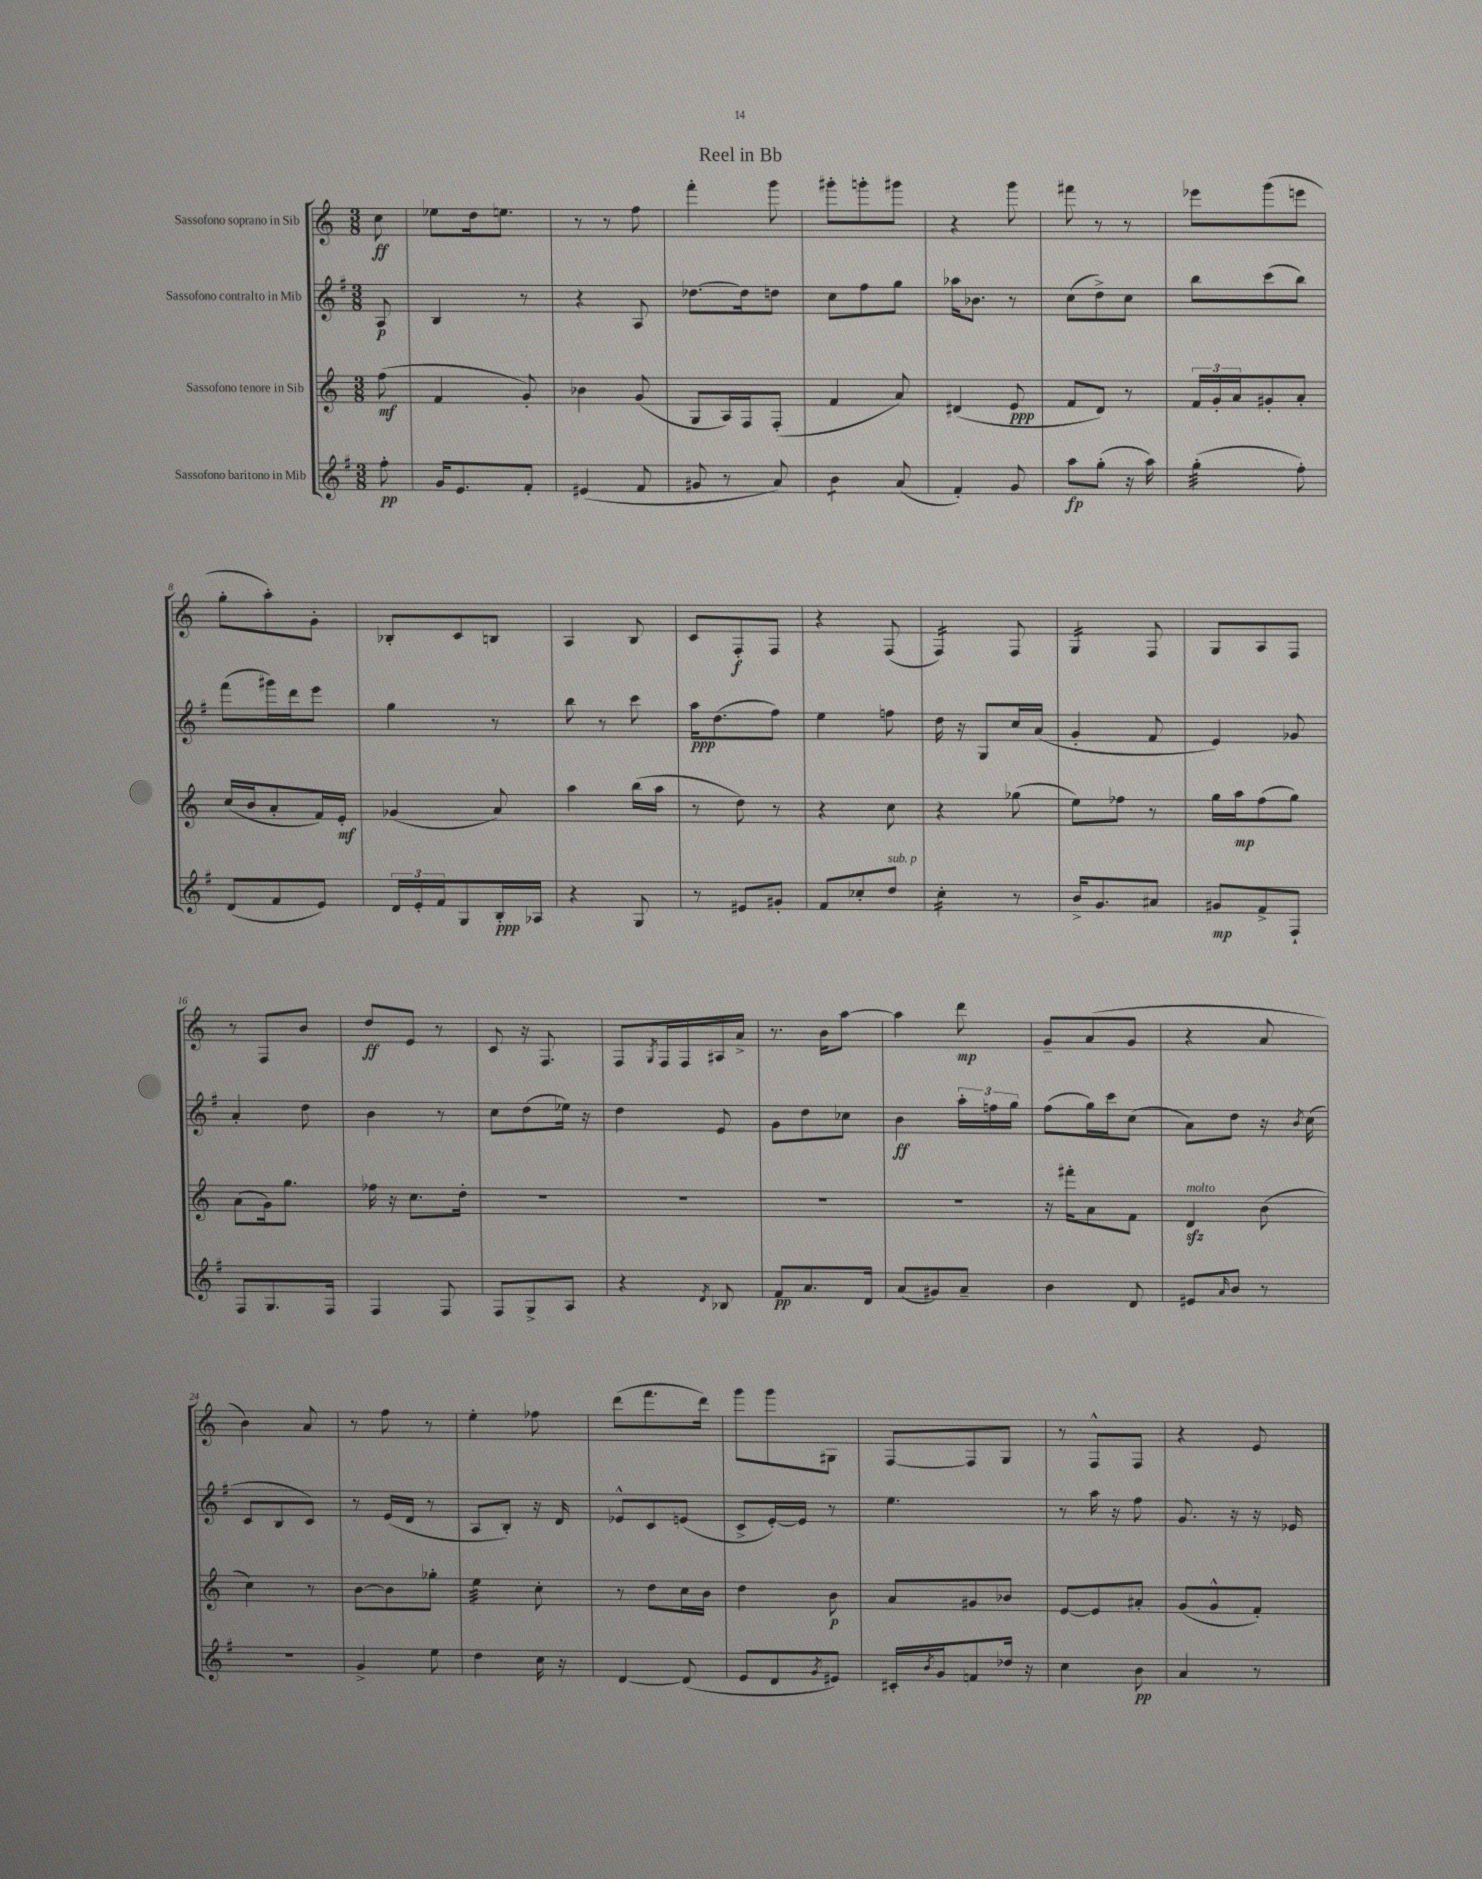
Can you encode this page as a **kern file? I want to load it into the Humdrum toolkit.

**kern	**kern	**kern	**kern
*staff4	*staff3	*staff2	*staff1
*clefG2	*clefG2	*clefG2	*clefG2
*k[f#]	*k[]	*k[f#]	*k[]
*M3/8	*M3/8	*M3/8	*M3/8
8ff#'\	(8ff\	8A/	8cc\
=	=	=	=
16g/LK	4f/	4B/	8ee-\L
8.e/	.	.	.
.	.	.	16dd\k
.	.	.	8.ee\J
8f#'/J	8g'/)	8r	.
=	=	=	=
(4e#/	4b-\	4r	8r
.	.	.	8r
8f#/	(8g/	8A/	8ff\
=	=	=	=
8g#/	8G/L	[8.dd-\L	4fff'\
8r	16A/L)	.	.
.	16F/J	16dd-\]k	.
8a/)	(8F'/J	8dd\J	8ggg\
=	=	=	=
4b\	4f/	8cc\L	8ggg#'\L
.	.	8ff#\	8ggg'\
(8a/	8a/)	8gg\J	8ggg#\J
=	=	=	=
4f#'/)	(4d#/	16aa-\LK	4r
.	.	8.b-\J	.
8g/	8e/	8r	8ggg\
=	=	=	=
8aa\L	8f/L	(8cc\L	8fff#\
(8gg'\J	8d/J)	8dd^\)	8r
16r	8r	8cc\J	8r
16aa\)	.	.	.
=	=	=	=
(4gg'\	24f/LL	8bb\L	8eee-\L
.	24g'/	.	.
.	24a/J	.	.
.	8g#'/	(8ccc\	(8ggg\
8ff#'\)	8a'/J	8bb\J)	8eee\J
=	=	=	=
(8d/L	(16cc/LL	(8fff#\L	8gg'\L
.	16b/J	.	.
8f#/	8a'/	16ggg#\L)	8aa'\)
.	.	16ddd\J	.
8e/J)	16f/L)	8eee\J	8g'\J
.	16e'/JJ	.	.
=	=	=	=
24d/LL	(4g-/	4gg\	8B-'/L
24e'/	.	.	.
24f#/J	.	.	.
8G/	.	.	8c/
16B'/L	8a/)	8r	8B/J
16A-/JJ	.	.	.
=	=	=	=
4r	4aa\	8bb\	4A/
.	.	8r	.
8G/	(16bb\LL	8ccc\	8B/
.	16aa\JJ	.	.
=	=	=	=
8r	8r	16aa\LK	8c/L
.	.	(8.dd\	.
8e#/L	8dd\)	.	8F'/
8g#'/J	8r	8ff#\J)	8F/J
=	=	=	=
8f#/L	4r	4ee\	4r
8cc-'/	.	.	.
8dd/J	8cc\	8ff\	(8F/
=	=	=	=
4cc'\	4r	16dd\	4F/)
.	.	16r	.
.	.	8G/L	.
8r	(8gg-\	16cc/L	8F/
.	.	(16a/JJ	.
=	=	=	=
16b^/LK	8ee\L)	4g'/	4G/
8.g/	.	.	.
.	8ff-\J	.	.
8a#/J	8r	8f#/	8F/
=	=	=	=
8g#/L	16gg\LL	4e/)	8G/L
.	16aa\J	.	.
8f#^/	(8ff\	.	8A/
8F#`/J	8gg\J)	8g-/	8F/J
=	=	=	=
8F#/L	(8a\L	4a'/	8r
8.G/	16g\k)	.	8F/L
.	8.gg\J	.	.
.	.	8dd\	8b/J
16F#/Jk	.	.	.
=	=	=	=
4F#/	16ff-\	4b\	8dd/L
.	16r	.	.
.	8.cc\L	.	8e/J
8F#/	.	8r	8r
.	16dd'\Jk	.	.
=	=	=	=
8F#/L	4.r	8cc\L	8c/
8G^/	.	(8dd\	16r
.	.	.	8.F/
8A/J	.	16ee-\Jk)	.
.	.	16r	.
=	=	=	=
4r	4.r	4dd\	8F/L
.	.	.	8qG/
.	.	.	16F/L
.	.	.	16F/
8qd/	.	.	.
8B-/	.	8e/	16A#/
.	.	.	16a^/JJ
=	=	=	=
8f#/L	4.r	8g\L	8.r
8.a/	.	8dd\	.
.	.	.	16b\LK
.	.	8cc-\J	[8aa\J
16d/Jk	.	.	.
=	=	=	=
(8a/L	4.r	4b\	4aa\]
8g#/)	.	.	.
8a~/J	.	24aa'\LL	8ddd\
.	.	24ff\	.
.	.	24gg\JJ	.
=	=	=	=
4b\	16r	(8ff#\L	8g~/L
.	16fff#'\LK	.	.
.	8a\	16gg\L)	(8a/
.	.	16ccc\J	.
8d/	8f\J	(8cc\J	8g/J
=	=	=	=
8e#/L	4d/	8a\L)	4r
16qqa/	.	.	.
8b/J	.	8dd\J	.
8r	(8b\	16r	8a/
.	.	8qb/	.
.	.	(16cc\	.
=	=	=	=
4.r	4cc\)	8c/L	4b\)
.	.	8B/	.
.	8r	8c/J)	8a/
=	=	=	=
4g^/	[8b\L	8r	8r
.	8b\]	(16e/LL	8ff\
.	.	16d/JJ	.
8ee\	8gg-'\J	8r	8r
=	=	=	=
4dd\	4ee\	8A/L	4ee'\
.	.	8B'/J)	.
16cc\	8cc'\	16r	8ff-\
16r	.	16d/	.
=	=	=	=
[4d/	8r	8e-^^/L	(8ddd\L
.	8dd\L	8c/	8.fff\
(8d/]	16cc\L	(8e/J	.
.	16b\JJ	.	16ddd\Jk)
=	=	=	=
8e/L	4dd\	8c^/L	8ggg\L
8d/	.	[16e'/L)	8ggg\
.	.	16e/]JJ	.
8qg/	.	.	.
8e#/J)	8b\	8r	8G#\J
=	=	=	=
16c#'/LL	8a/L	4.ee\	[8F/L
8qb/	.	.	.
16g/J	.	.	.
8f/	8g#/	.	8F/]
16dd-/Jk	8b-/J	.	8G/J
16r	.	.	.
=	=	=	=
4cc\	[8e/L	8r	8r
.	8e/]	16aa\	8F^^/L
.	.	16r	.
8b\	8a#'/J	8ff#\	8F/J
=	=	=	=
4a/	(8g/L	8.g/	4r
.	8g^^/	.	.
.	.	16r	.
8r	8f'/J)	16r	8e/
.	.	16e-/	.
==	==	==	==
*-	*-	*-	*-
